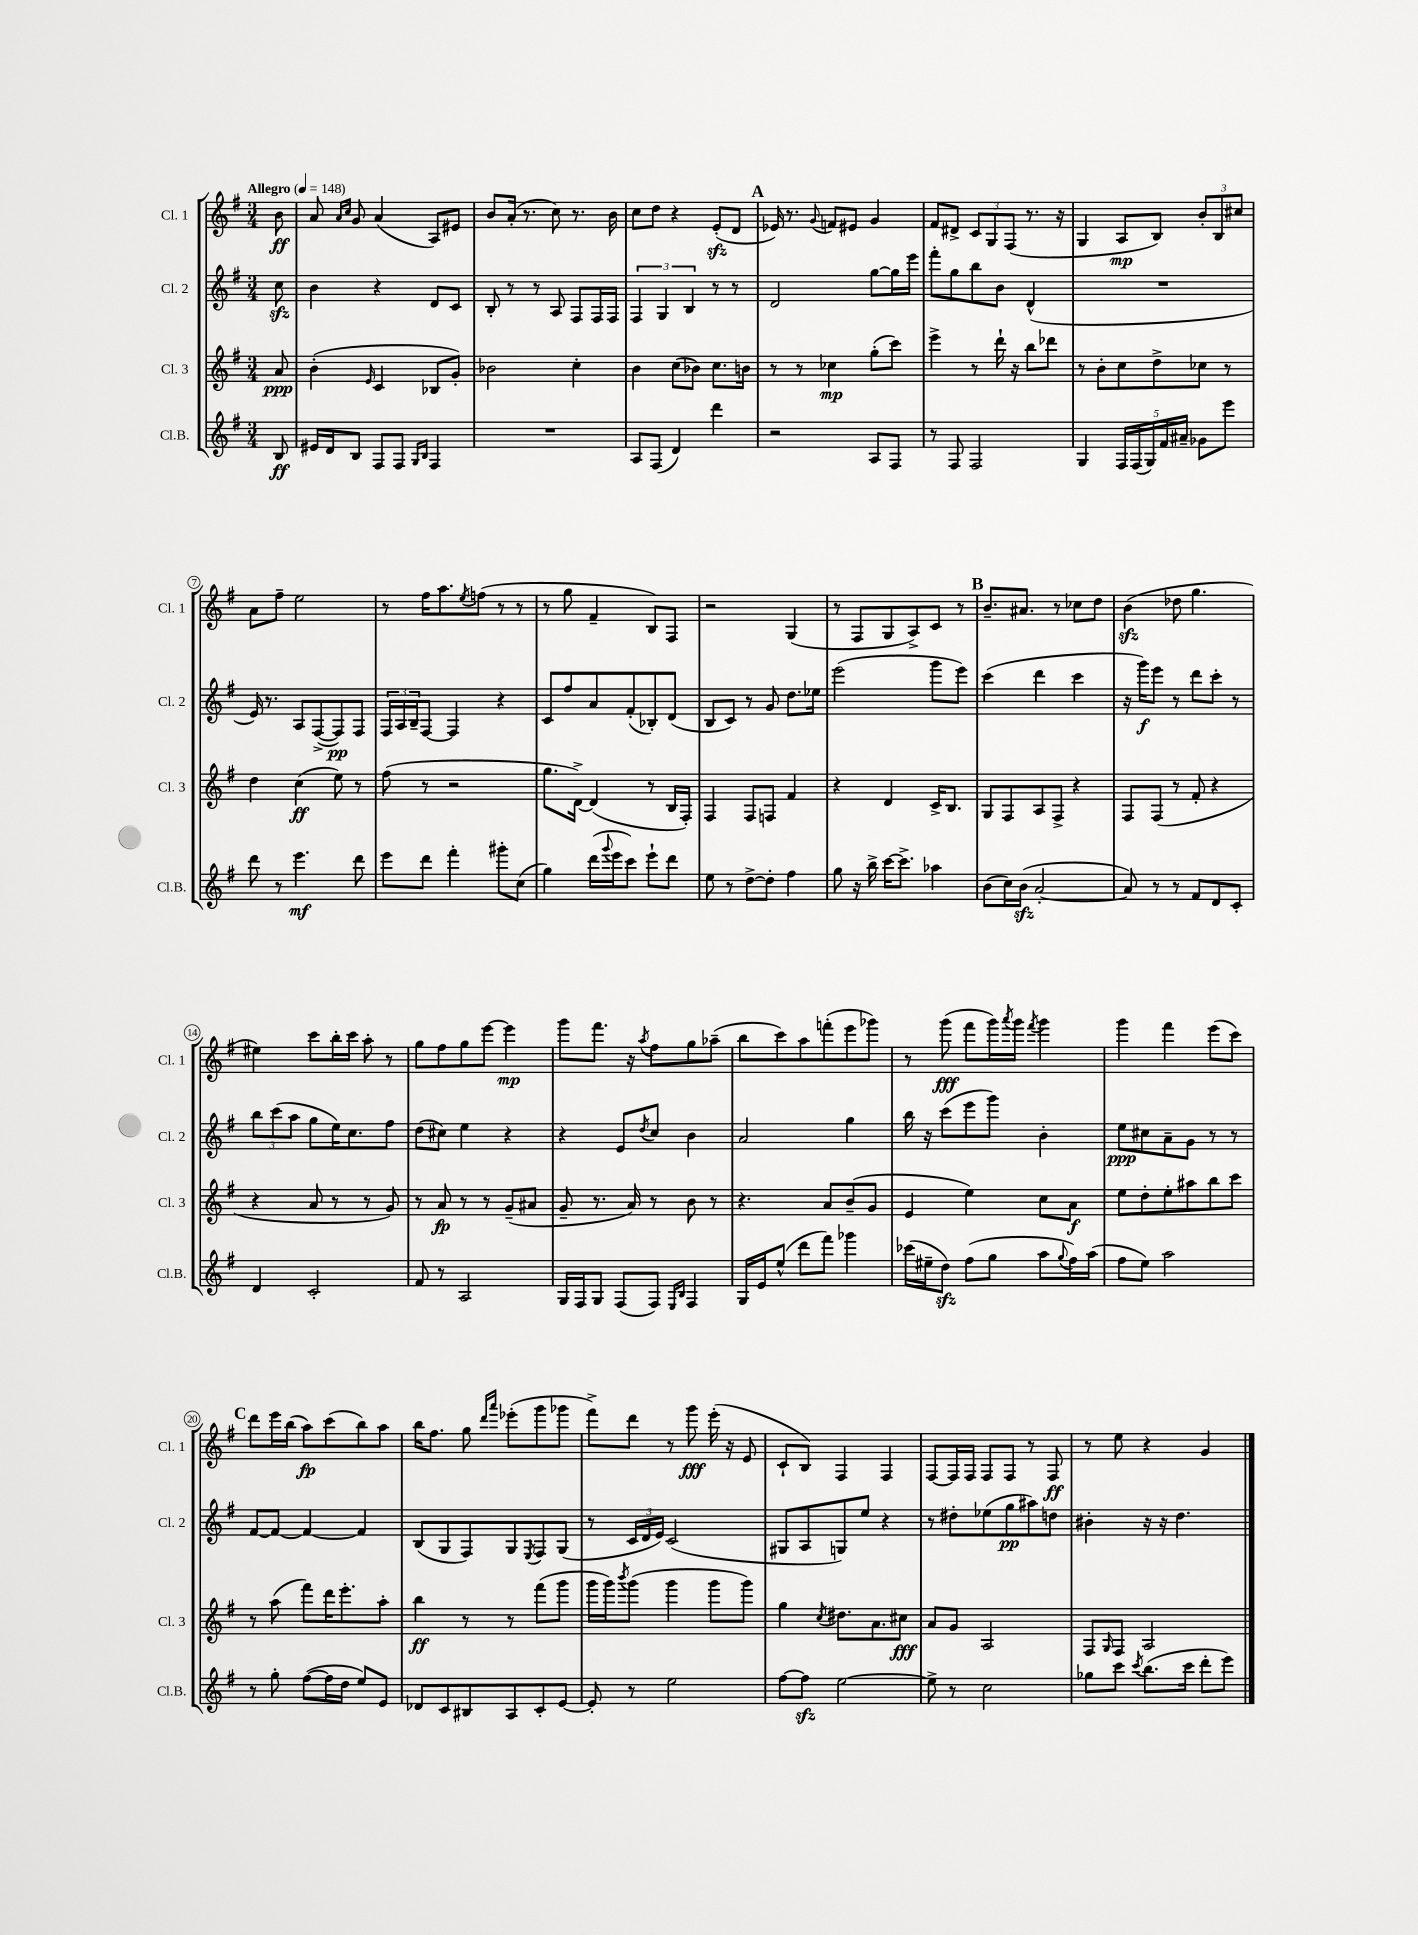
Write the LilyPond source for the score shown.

<<
\new StaffGroup <<
\new Staff = "s0" \with { instrumentName = "Cl. 1" shortInstrumentName = "Cl. 1" } {
    \clef treble \key g \major \numericTimeSignature \time 3/4 \partial 8 \tempo "Allegro" 4 = 148
    b'8\ff |
    a'8 \grace { a'16 c''16 } g'8 a'4( a8) eis'8 |
    b'8 a'16-.( r8. c''8) r8. b'16 |
    c''8 d''8 r4 e'8-.\sfz( d'8 |
    \mark \markup { \bold "A" } ees'16) r8. \appoggiatura { g'8 } f'8 eis'8 g'4 |
    fis'8 dis'8-> \tuplet 3/2 { c'8 g8 fis8( } r8. r16 |
    g4 a8\mp b8) \tuplet 3/2 { b'8-. b8 cis''8 } |
    a'8 fis''8-- e''2 |
    r8 fis''16 a''8. \acciaccatura { e''8 } f''8( r8 r8 |
    r8 g''8 fis'4-- b8) fis8 |
    r2 g4( |
    r8 fis8 g8 a8->) c'8 r8 |
    \mark \markup { \bold "B" } b'8.-- ais'8. r8 ces''8 d''8 |
    b'4\sfz( des''8 g''4. |
    eis''4) c'''8 b''16-. c'''16 a''8-. r8 |
    g''8 fis''8 g''8 e'''8~ e'''4\mp |
    g'''8 fis'''8. r16 \acciaccatura { a''8 } fis''8 g''8 aes''8--( |
    b''8 c'''8) a''8 f'''8-.( e'''8 ges'''8) |
    r8 g'''8\fff( fis'''8 g'''16) \acciaccatura { a'''8 } g'''16 \acciaccatura { fis'''8 } g'''4 |
    g'''4 fis'''4 e'''8( c'''8) |
    \mark \markup { \bold "C" } d'''8 e'''16 b''16( a''8\fp) c'''8( b''8) a''8 |
    b''16 fis''8. g''8 \grace { d'''16 a'''16 } ees'''8-.( g'''8 ges'''8 |
    fis'''8->) d'''8 r8 g'''8\fff e'''16-.( r16 e'8 |
    c'8-! b8) fis4 fis4 |
    fis8~ fis16 fis16 fis8 fis8 r8 fis8\ff |
    r8 e''8 r4 g'4 \bar "|." |
}
\new Staff = "s1" \with { instrumentName = "Cl. 2" shortInstrumentName = "Cl. 2" } {
    \clef treble \key g \major \numericTimeSignature \time 3/4 \partial 8
    c''8\sfz |
    b'4 r4 d'8 c'8 |
    b8-. r8 r8 a8 fis8 fis16 fis16 |
    \tuplet 3/2 { fis4 g4 b4 } r8 r8 |
    \mark \markup { \bold "A" } d'2 g''8~ g''16 e'''16 |
    fis'''8-. g''8 b''8 b'8 d'4-^( |
    R2. |
    e'16) r8. a8 fis8~->( fis8\pp) fis8 |
    \tuplet 3/2 { fis16 a16 b16-- } fis8~ fis4 r4 |
    c'8 fis''8 a'8 fis'8-.( bes8-.) d'8( |
    b8 c'8) r8 g'8 d''8. ees''16 |
    e'''2( g'''8 e'''8) |
    \mark \markup { \bold "B" } c'''4( d'''4 c'''4 |
    r16 g'''16\f) e'''8 r8 d'''8 c'''8-. r8 |
    \tuplet 3/2 { b''8 c'''8( a''8 } g''8 e''16) c''8. fis''8 |
    d''8( cis''8) e''4 r4 |
    r4 e'8 \acciaccatura { d''8 } c''8 b'4 |
    a'2 g''4 |
    b''16 r16 c'''8( e'''8 g'''8) b'4-. |
    e''8\ppp cis''8 a'8-- g'8 r8 r8 |
    \mark \markup { \bold "C" } fis'8~ fis'8~ fis'4~ fis'4 |
    b8( g8 fis8) g8 \acciaccatura { e8 } fis8 g8( |
    r8 \tuplet 3/2 { c'16 d'16 e'16) } c'2( |
    gis8 a8 g8) e''8 r4 |
    r8 dis''8-. ees''8( g''8\pp ais''8) d''8 |
    bis'4-. r16 r16 d''4. \bar "|." |
}
\new Staff = "s2" \with { instrumentName = "Cl. 3" shortInstrumentName = "Cl. 3" } {
    \clef treble \key g \major \numericTimeSignature \time 3/4 \partial 8
    a'8\ppp |
    b'4-.( \grace { e'16 } c'4 bes8 g'8-.) |
    bes'2 c''4-. |
    b'4 c''8( bes'8) c''8. b'16 |
    \mark \markup { \bold "A" } r8 r8 ces''4\mp g''8-.( c'''8) |
    e'''4-> r8 d'''16-! r16 b''8 des'''8 |
    r8 b'8-. c''8 d''8-> ces''8 r8 |
    d''4 c''4\ff( e''8) r8 |
    fis''8( r8 r2 |
    g''8. d'16~->) d'4( r8 b16 fis16-.) |
    fis4 fis8 f8 fis'4 |
    r4 d'4 c'16-> b8. |
    \mark \markup { \bold "B" } g8 fis8 a8 fis8-> r4 |
    fis8 fis8( r8 fis'8-. r4 |
    r4 a'8 r8 r8 g'8) |
    r8 a'8\fp r8 r8 g'8--( ais'8 |
    g'8-- r8. a'16) r8 b'8 r8 |
    r4. a'8 b'8--( g'8 |
    e'4 e''4) c''8 a'8\f |
    e''8 d''8-. e''8-. ais''8 b''8 c'''8 |
    \mark \markup { \bold "C" } r8 a''8( fis'''8) d'''16 e'''8.-. a''8-. |
    b''4\ff r8 r8 fis'''8( g'''8 |
    g'''16 g'''16) \acciaccatura { b'''8 } g'''8( g'''4 g'''8 g'''8) |
    g''4 \acciaccatura { c''8 } dis''8. a'8. cis''8\fff |
    a'8 g'8 a2 |
    fis8 \grace { g16 } fis8 a2 \bar "|." |
}
\new Staff = "s3" \with { instrumentName = "Cl.B." shortInstrumentName = "Cl.B." } {
    \clef treble \key g \major \numericTimeSignature \time 3/4 \partial 8
    b8\ff |
    eis'16 d'16 b8 fis8 fis8 \grace { g16 b16 } fis4 |
    R2. |
    a8 fis8( d'4) d'''4 |
    \mark \markup { \bold "A" } r2 a8 fis8 |
    r8 fis8 fis2 |
    g4 \tuplet 5/4 { fis16 fis16( g16) fis'16 ais'16-- } ges'8 e'''8 |
    d'''8 r8 e'''4.\mf d'''8 |
    e'''8 d'''8 fis'''4-. gis'''8-. c''8( |
    g''4) d'''16( \appoggiatura { g'''8 } e'''16 c'''8) e'''8-! d'''8 |
    e''8 r8 d''8~-> d''8-. fis''4 |
    g''8 r16 b''16-> c'''16~ c'''8.-> aes''4 |
    \mark \markup { \bold "B" } b'8( c''16) b'16\sfz( a'2~-. |
    a'8) r8 r8 fis'8 d'8 c'8-. |
    d'4 c'2-. |
    fis'8 r8 a2 |
    g16 fis16 g8 fis8( fis8) \grace { e16 b16 } fis4 |
    g16 e'16 e''8-^( d'''8 fis'''8) ges'''4 |
    ces'''16( eis''16-- d''8\sfz) fis''8( g''8 a''8 \appoggiatura { g''8 } fis''16) a''16( |
    fis''8 e''8) a''2 |
    \mark \markup { \bold "C" } r8 g''8-. fis''8~( fis''16 d''16 e''8) e'8 |
    des'8 c'8 bis8 a8 c'8-. e'8~ |
    e'8-. r8 e''2 |
    fis''8~ fis''8\sfz e''2~ |
    e''8-> r8 c''2 |
    ges''8 c'''8 \acciaccatura { c'''8 } b''8.( c'''16 d'''8-. e'''8) \bar "|." |
}
>>
>>
\layout { \context { \Score \override BarNumber.stencil = #(make-stencil-circler 0.1 0.3 ly:text-interface::print) } }
